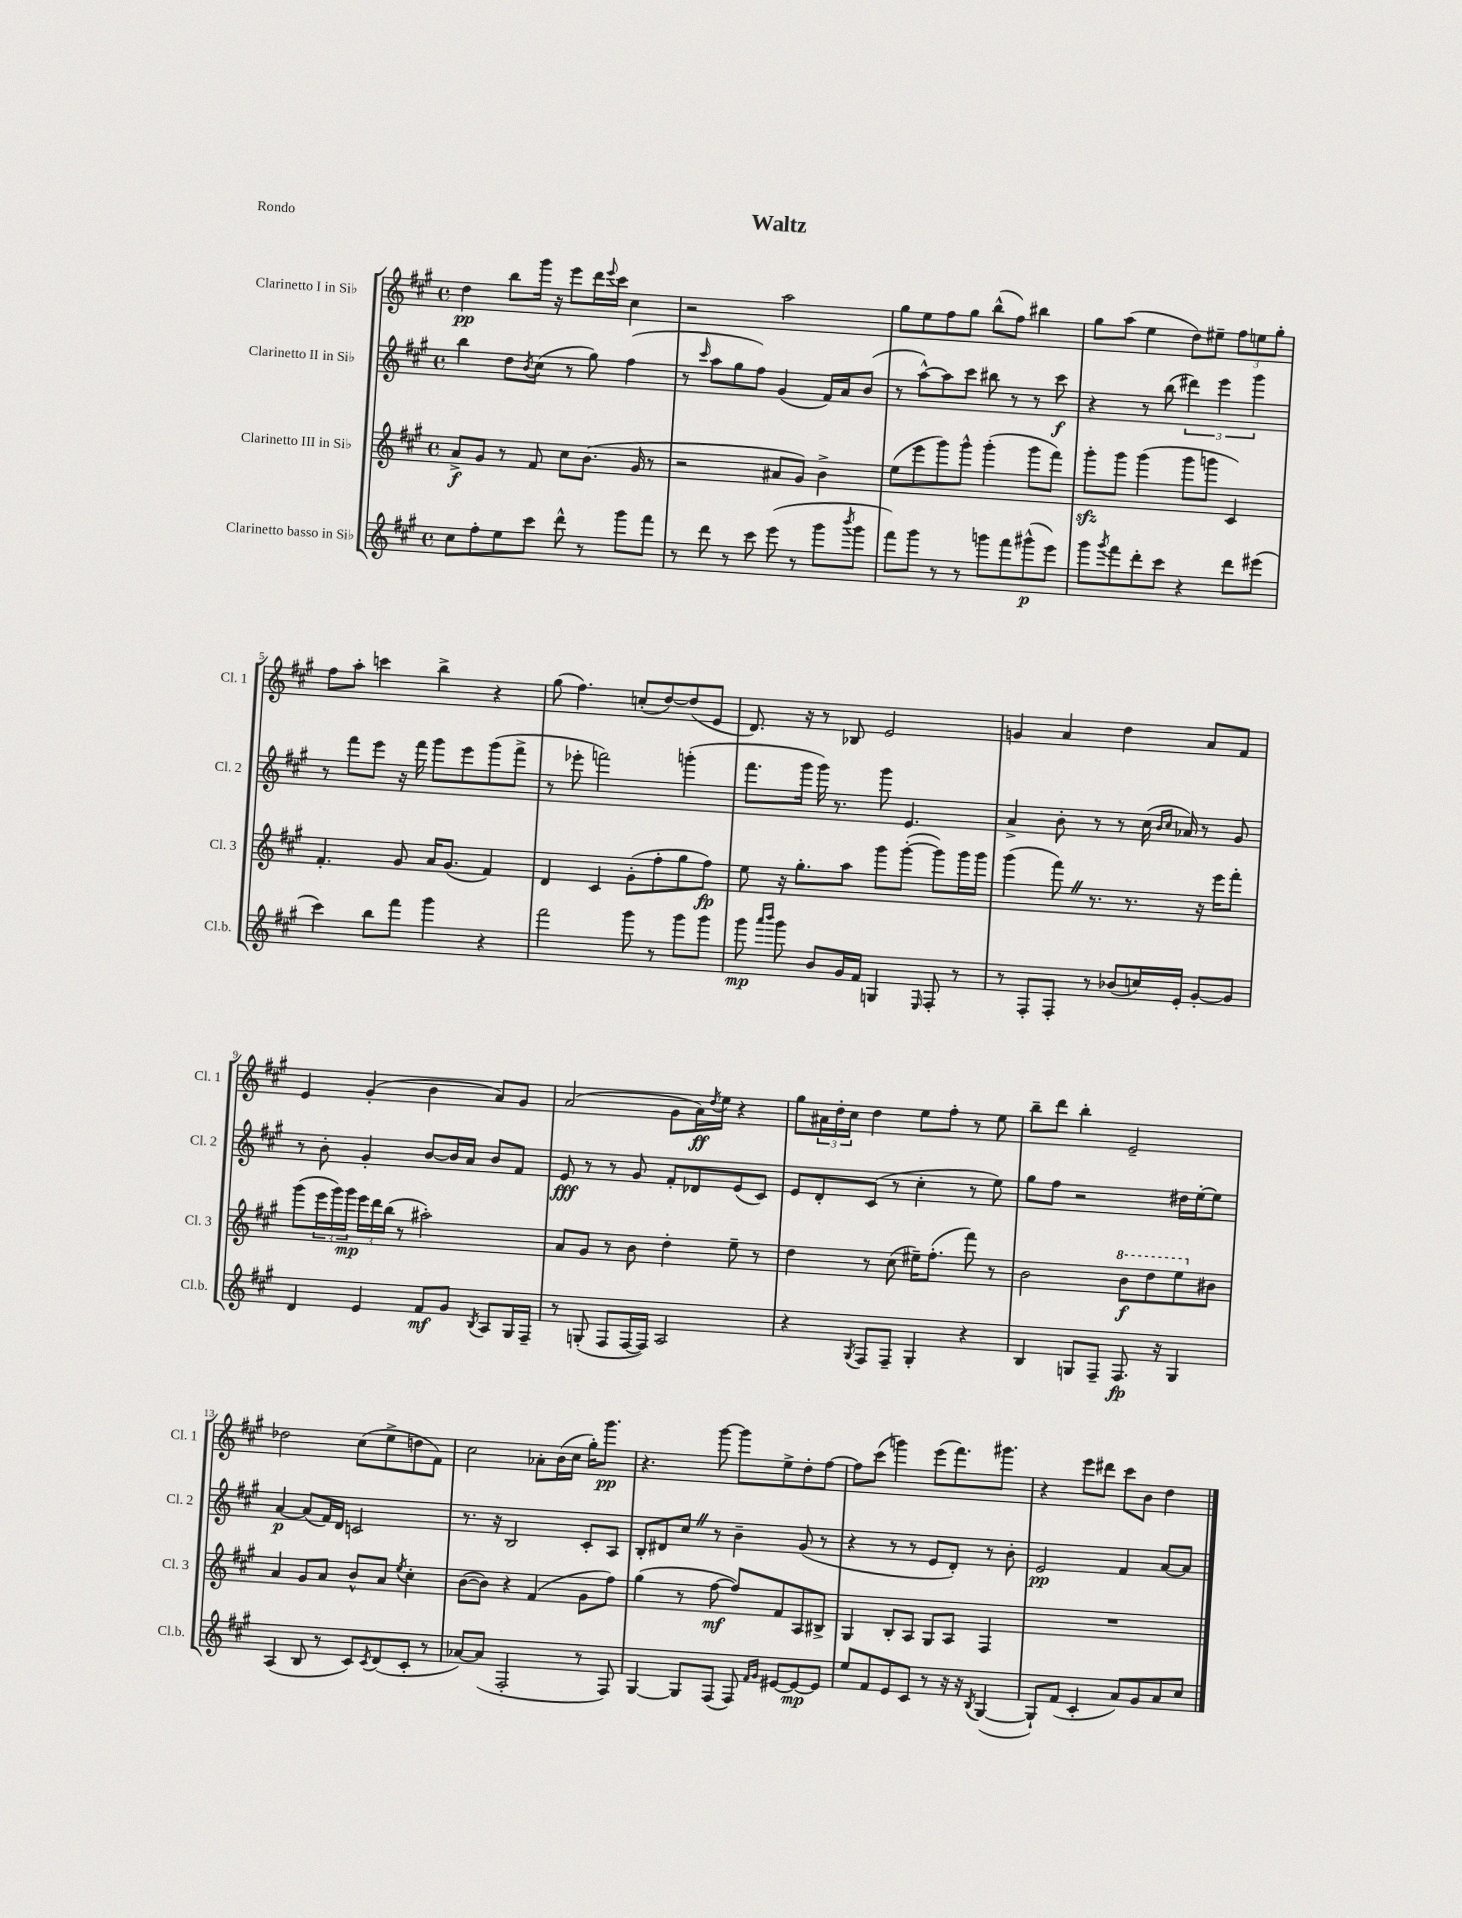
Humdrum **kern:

**kern	**kern	**kern	**kern
*staff4	*staff3	*staff2	*staff1
*clefG2	*clefG2	*clefG2	*clefG2
*k[f#c#g#]	*k[f#c#g#]	*k[f#c#g#]	*k[f#c#g#]
*M4/4	*M4/4	*M4/4	*M4/4
*met(c)	*met(c)	*met(c)	*met(c)
8cc#\L	8a^/L	4bb\	4dd\
8ff#'\	8g#/J	.	.
8ee\	8r	8dd\L	8bb\L
.	.	8qb/	.
8ccc#\J	8f#/	(8cc#\J	16ggg#\Jk
.	.	.	16r
8ddd^^\	8cc#\L	8r	8eee\L
8r	(8.b\J	8gg#\)	16ddd\L
.	.	.	8qqeee/
.	.	.	16ccc#\JJ
8ggg#\L	.	(4ff#\	4cc#\
.	16g#/	.	.
8fff#\J	8r	.	.
=	=	=	=
8r	2r	8r	2r
.	.	16qqccc#/	.
8ddd\	.	8aa\L	.
8r	.	8gg#\	.
8ccc#\	.	8ff#\J)	.
(8eee\	8a#/L	(4g#/	2aa\
8r	8g#/J)	.	.
8ggg#\L	4b^\	16f#/LL)	.
.	.	16a/J	.
8qbbb/	.	.	.
8ggg#\J	.	(8b/J	.
=	=	=	=
8fff#\L)	(8ee\L	8r	8gg#\L
8ggg#\J	8eee\	[8aa^^\L)	8ee\
8r	8ggg#\)	8aa\]	8ff#\
8r	8ggg#^^\J	8ccc#\J	8gg#\J
8ggg\L	(4ggg#'\	8bb#\	(8bb^^\L
8fff#\	.	8r	8ff#\J)
(8ggg#^^\	8ggg#\L	8r	4bb#\
8eee\J)	8fff#\J)	8ccc#\	.
=	=	=	=
8ggg#\L	8ggg#'\L	4r	8gg#\L
8qggg#/	.	.	.
8fff#\	8ggg#\J	.	(8aa\J
8ddd'\	(4ggg#\	8r	4ee\
8ccc#\J	.	(8bb\	.
4r	8ggg#\L	6ddd#\)	8dd\L)
.	8ggg\J	.	8ee#~\J
.	.	6eee\	.
8ddd\L	4c#/)	.	12ff#\L
.	.	6ggg#\	12ee\
(8eee#\J	.	.	.
.	.	.	12gg#'\J
=	=	=	=
4ccc#\)	4.f#'/	8r	8ff#\L
.	.	8fff#\L	8aa'\J
8bb\L	.	8eee\J	4ccc\
8fff#\J	8g#/	16r	.
.	.	16fff#\	.
4ggg#\	16a/LK	8ggg#\L	4bb^\
.	(8.g#/J	.	.
.	.	8eee\	.
4r	4f#/)	(8ggg#\	4r
.	.	8fff#^\J	.
=	=	=	=
2fff#\	4d/	8r	(8gg#\
.	.	8eee-'\	4.ff#\)
.	4c#/	2fff\)	.
8ggg#\	(8g#'\L	.	(8cc'/L
8r	8ff#'\	.	[8dd/)
8ggg#\L	8gg#\	(4ggg'\	(8dd/]
8ggg#\J	8ff#\J)	.	8e/J
=	=	=	=
8ggg#\	8ee\	8.fff#\L	8.d/)
16qqaaa/LL	.	.	.
16qqbbb/JJ	.	.	.
8ggg#\	16r	.	.
.	8.gg#'\L	16ggg#\Jk	16r
8b/L	.	16ggg#\)	8r
.	.	8.r	.
16g#/L	8aa\J	.	8B-/
16f#/JJ	.	.	.
4G/	8ggg#\L	8ggg#\	2e/
.	([8ggg#'\J	4.e/	.
16qqE/	.	.	.
8F#'/	8ggg#\]L)	.	.
8r	16ggg#\L	.	.
.	16ggg#\JJ	.	.
=	=	=	=
8r	(4ggg#\	4a^/	4g/
8F#'/L	.	.	.
8F#'/J	8fff#\)	8b'\	4a/
8r	8.r	8r	.
(8b-/L	.	8r	4dd\
.	8.r	.	.
16cc/L)	.	(16cc#\	.
.	.	16qqb/LL	.
.	.	16qqcc#/JJ	.
16e'/JJ	.	16a-/)	.
[8g#'/L	16r	8r	8a/L
.	16eee\LK	.	.
8g#/]J	8fff#'\J	8g#/	8f#/J
=	=	=	=
4d/	(8ggg#\L	8r	4e/
.	24eee\L	8b'\	.
.	24ggg#\)	.	.
.	24ggg#\JJ	.	.
4e/	24eee\LL	4g#'/	(4g#'/
.	24ddd\	.	.
.	(24bb\JJ	.	.
.	8r	.	.
8f#/L	2aa#'\)	[8b/L	4b\
8g#/J	.	16b/]L	.
.	.	16a/JJ	.
8qB/	.	.	.
8A/L	.	8b/L	8a/L)
16G#/L	.	8f#/J	8g#/J
16F#~/JJ	.	.	.
=	=	=	=
8r	8a/L	8e/	(2a/
(8G'/	8g#/J	8r	.
8F#/L	8r	8r	.
[16F#/L	8b\	8g#/	.
16F#/]JJ)	.	.	.
2A/	4dd'\	8f#'/L	8g#\L
.	.	8d-/	16a\L)
.	.	.	8qdd/
.	.	.	16ee\JJ
.	8ee~\	(8e/	4r
.	8r	8c#/J)	.
=	=	=	=
4r	4dd\	8e/L	8gg#\L
.	.	8d'/	24a#\L
.	.	.	24dd'\
.	.	.	24cc#\JJ
8qG#/	.	.	.
8F#/L	8r	(8c#/J	4dd\
8F#~/J	(8cc#\	8r	.
4G#'/	16ee#~\LK)	4cc#'\	8ee\L
.	(8.ff#'\J	.	.
.	.	.	8ff#'\J
4r	8fff#\)	8r	8r
.	8r	8ee\)	8ee\
=	=	=	=
4B/	2b\	8gg#\L	8bb~\L
.	.	8ff#\J	8ddd\J
8G/L	.	2r	4bb'\
8F#~/J	.	.	.
8.F#/	8bb\L	.	2e~/
.	8ddd\	.	.
16r	.	.	.
4G/	8eee\	16dd#\LL	.
.	.	[16ee'\J	.
.	8b#\J	8ee\]J	.
=	=	=	=
(4A/	4a/	[4a/	2dd-\
8B/	8g#/L	(8a/]L	.
8r	8a/J	16f#/L)	.
.	.	16d/JJ	.
8c#/L)	8b^^/L	2c/	(8cc#\L
8qc#/	.	.	.
(8d/	8a/J	.	8ee^\
.	8qee/	.	.
8c#'/J	4cc#'\	.	8dd\
8r	.	.	8f#\J)
=	=	=	=
[8a-/L)	([8b\L	8.r	2cc#\
(8a-/]J	8b\]J)	.	.
.	.	16r	.
2F#'/	4r	2B/	.
.	(4f#/	.	8a-'\L
.	.	.	(16b\L
.	.	.	16cc#\JJ
8r	8g#\L	8c#'/L	16gg#'\LK)
.	.	.	8.ggg#\J
8F#/)	8ff#\J)	8A/J	.
=	=	=	=
[4G#/	(4gg#\	8B'/L	4.r
.	.	8d#/	.
8G#/]L	8r	8cc#/J	.
(8F#/J	[8ff#\	8r	[8ggg#\
8F#/)	8ff#/]L)	4b~\	8ggg#\]L
16qqf#/LL	.	.	.
16qqg#/JJ	.	.	.
[8e#/L	8f#/	.	8ee^\
8e#/_	8A/	(8g#/	8dd'\
8e#/]J	8B#^/J	8r	[8ff#\J
=	=	=	=
8ee/L	4G#/	4r	8ff#\]L
8f#/	.	.	(8ccc#\J
8e/	8B'/L	8r	4ggg\)
8c#/J	8A/J	8r	.
8r	8G#/L	8e/L	(8eee\L
16r	8A/J	8d'/J)	8.fff#\)
16r	.	.	.
8qB/	.	.	.
([4G#/	4F#/	8r	.
.	.	.	8.ggg#\J
.	.	8b'\	.
=	=	=	=
8G#`/]L)	1r	2e/	4r
(8f#/J	.	.	.
4c#'/	.	.	8eee\L
.	.	.	8ddd#\J
8a/L)	.	4f#/	8ccc#\L
8g#/	.	.	8b\J
8a/	.	[8a/L	4dd\
8cc#/J	.	8a/]J	.
==	==	==	==
*-	*-	*-	*-
